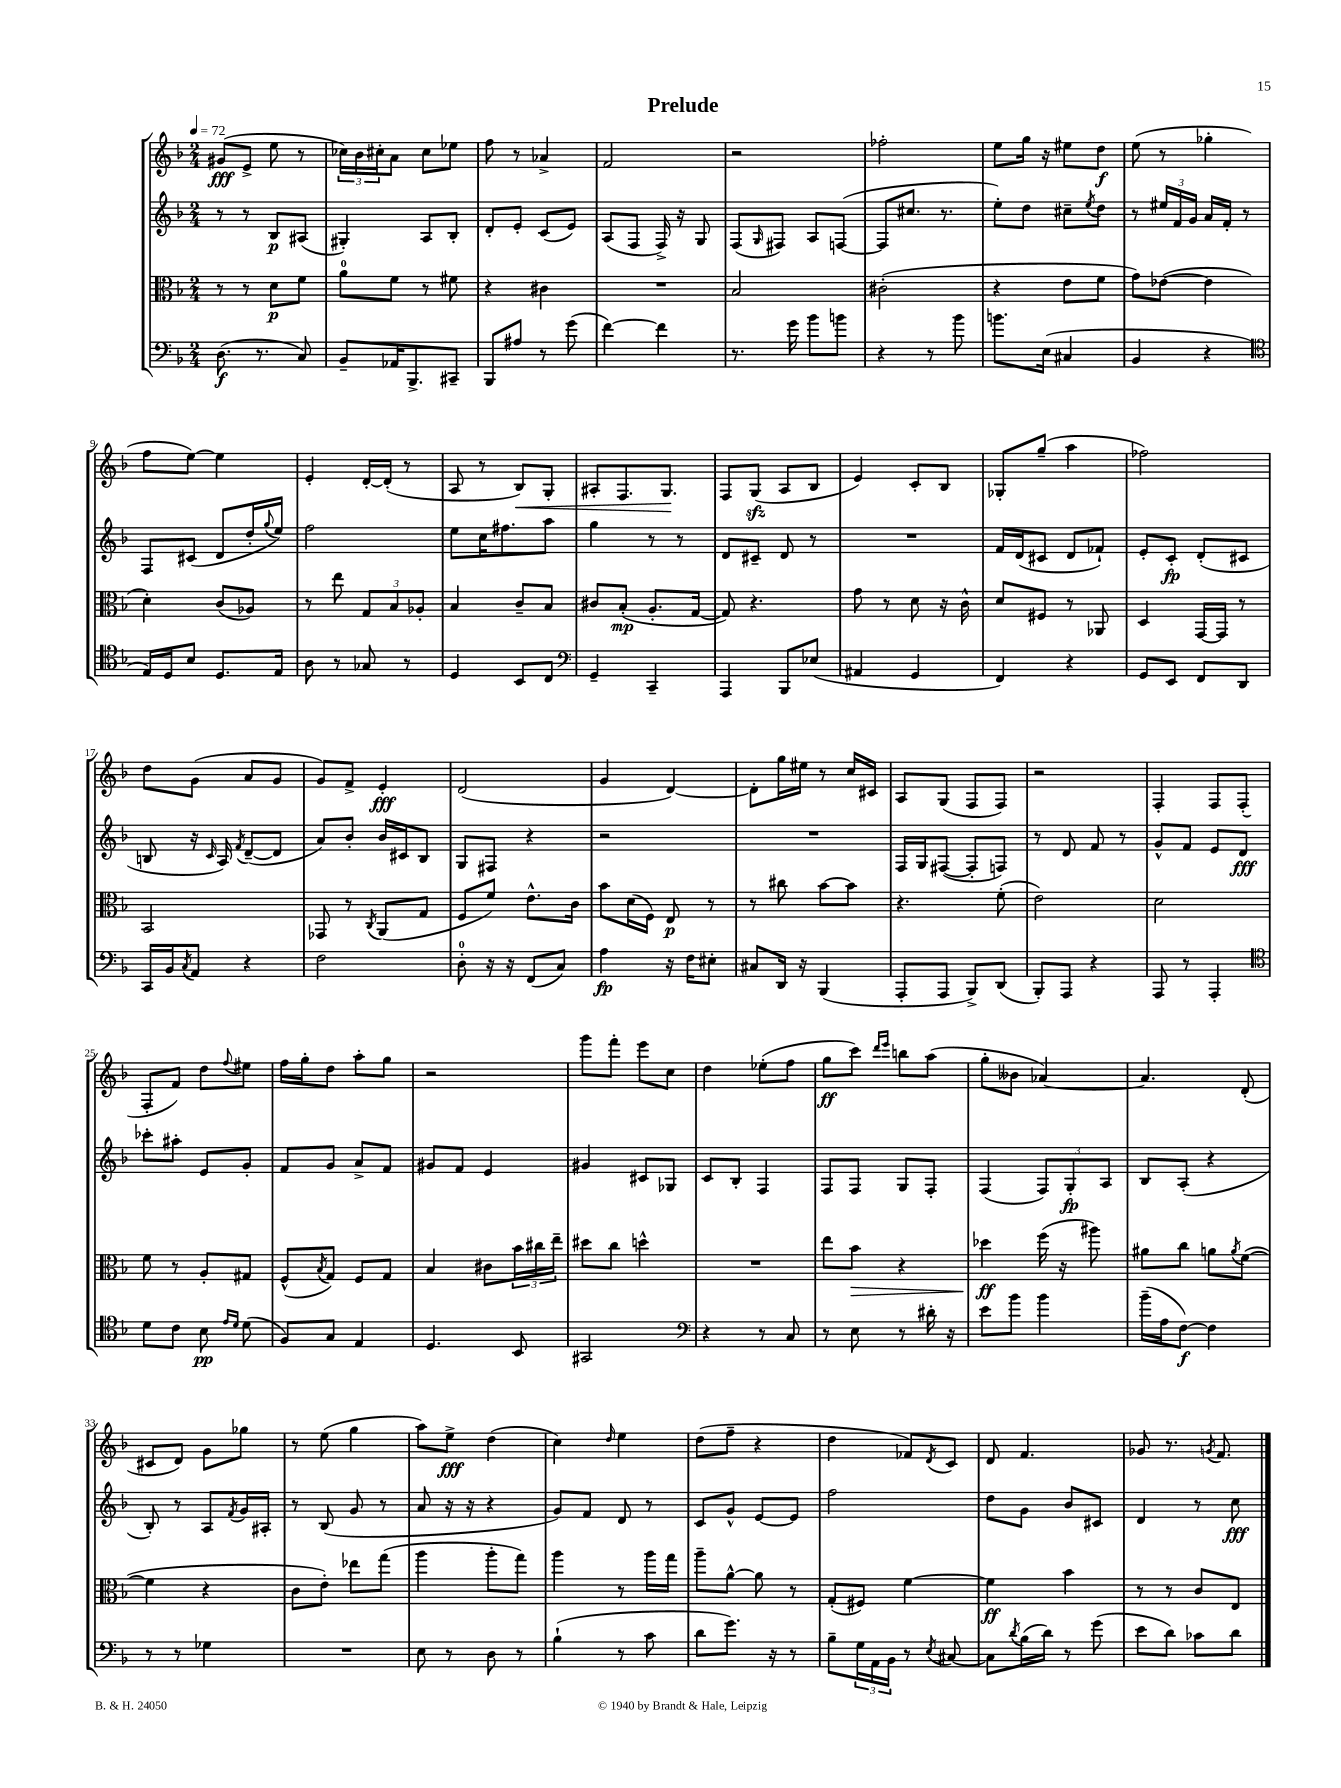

**kern	**kern	**kern	**kern
*staff4	*staff3	*staff2	*staff1
*clefF4	*clefC3	*clefG2	*clefG2
*k[b-]	*k[b-]	*k[b-]	*k[b-]
*M2/4	*M2/4	*M2/4	*M2/4
*MM72	*MM72	*MM72	*MM72
(8.D\	8r	8r	(8g#/L
.	8r	8r	8e^/J
8.r	.	.	.
.	8d\L	8B-/L	8ee\
8C/)	8f\J	(8A#/J	8r
=	=	=	=
8BB-~/L	8a\L	4G#'/)	24cc-\LL)
.	.	.	24b-\
.	.	.	24cc#'\J
16AA-/K	8f\J	.	8a\J
8.BBB-^/	.	.	.
.	8r	8A/L	8cc#\L
8CC#~/J	8f#\	8B-'/J	8ee-\J
=	=	=	=
8BBB-/L	4r	8d'/L	8ff\
8A#/J	.	8e'/J	8r
8r	4c#\	(8c/L	4a-^/
(8g\	.	8e/J)	.
=	=	=	=
[4f\)	2r	(8A/L	2f/
.	.	8F/J	.
4f\]	.	16F^/)	.
.	.	16r	.
.	.	8G/	.
=	=	=	=
8.r	2B-/	(8F/L	2r
.	.	16qqG/	.
.	.	8F#/J)	.
16g\	.	.	.
8b-\L	.	8A/L	.
8b\J	.	([8F/J	.
=	=	=	=
4r	(2c#'\	8F/]L	2ff-'\
.	.	8.cc#/J	.
8r	.	.	.
.	.	8.r	.
8b-\	.	.	.
=	=	=	=
8.b\L	4r	8ee'\L)	8ee\L
.	.	8dd\J	16gg\Jk
(16E\Jk	.	.	16r
4C#/	8e\L	8cc#~\L	8ee#\L
.	.	8qee/	.
.	8f\J	8dd\J	8dd\J
=	=	=	=
4BB-/	8g\L)	8r	(8ee\
.	([8e-\J	24ee#/LL	8r
.	.	24f/	.
.	.	24g/JJ	.
4r	4e-\]	16a/LL	4gg-'\
.	.	16f'/JJ	.
.	.	8r	.
=	=	=	=
*clefC4	*	*	*
16E/LL)	4d'\)	8F/L	8ff\L
16D/J	.	.	.
8B-/J	.	(8c#/J	[8ee\J)
8.D/L	(8c/L	8d/L	4ee\]
.	8A-/J)	16dd'/L	.
.	.	8qqgg/	.
16E/Jk	.	16ee/JJ)	.
=	=	=	=
8A\	8r	2ff\	4e'/
8r	8ee\	.	.
8G-/	12G/L	.	[16d'/LL
.	.	.	(16d'/]JJ
.	12B-/	.	.
8r	.	.	8r
.	12A-'/J	.	.
=	=	=	=
4D/	4B-/	8ee\L	8A/
.	.	16cc\K	8r
.	.	8.ff#\	.
8BB-/L	8c~/L	.	8B-/L)
8C/J	8B-/J	8aa\J	8G'/J
=	=	=	=
*clefF4	*	*	*
4GG~/	8c#/L	4gg\	8A#'/L
.	(8B-'/J	.	8.F/
4CC~/	8.A'/L	8r	.
.	.	.	8.G/J
.	.	8r	.
.	[16G/Jk	.	.
=	=	=	=
4AAA/	8G/])	8d/L	8F/L
.	4.r	8c#~/J	(8G/J
8BBB-/L	.	8d/	8A/L
(8E-/J	.	8r	8B-/J
=	=	=	=
4AA#/	8g\	2r	4e/)
.	8r	.	.
4GG/	8d\	.	8c'/L
.	16r	.	8B-/J
.	16c^^\	.	.
=	=	=	=
4FF/)	8d/L	16f/LL	8G-'/L
.	.	(16d/J	.
.	8F#/J	8c#/J	(8gg~/J
4r	8r	8d/L	4aa\
.	8AA-/	8f-`/J)	.
=	=	=	=
8GG/L	4D/	8e'/L	2ff-\)
8EE/J	.	8c'/J	.
8FF/L	[16GG/LL	(8d'/L	.
.	16GG/]JJ	.	.
8DD/J	8r	8c#/J	.
=	=	=	=
16CC/LL	2BB-/	8B/	8dd\L
16BB-/J	.	.	.
8qC/	.	.	.
8AA/J	.	16r	(8g\J
.	.	16qqc/	.
.	.	16A/)	.
.	.	8qf/	.
4r	.	([8d~/L	8a/L
.	.	8d/]J	8g/J
=	=	=	=
2F\	8GG-/	8a/L)	8g/L)
.	8r	8b-'/J	8f^/J
.	8qC/	.	.
.	(8AA/L	16b-/LL	4e'/
.	.	16c#/J	.
.	8G/J	8B-/J	.
=	=	=	=
8D'\	8F/L	8G/L	(2d/
16r	8f/J)	8F#/J	.
16r	.	.	.
(8FF/L	8.e^^\L	4r	.
8C/J)	.	.	.
.	16c\Jk	.	.
=	=	=	=
4A\	8b-\L	2r	4g/
.	(16d\L	.	.
.	16F\JJ)	.	.
16r	8E/	.	[4d/)
16F\LK	.	.	.
8E#'\J	8r	.	.
=	=	=	=
8C#/L	8r	2r	8d'\]L
16DD/Jk	8cc#\	.	16gg\L
16r	.	.	16ee#\JJ
(4BBB-/	[8b-\L	.	8r
.	8b-\]J	.	16cc/LL
.	.	.	16c#/JJ
=	=	=	=
8AAA'/L	4.r	16F/LL	8A/L
.	.	16G/J	.
8AAA/J	.	([8F#/J	(8G/J
8BBB-^/L)	.	8F#'/]L	8F/L
(8DD/J	(8f'\	8F/J)	8F/J)
=	=	=	=
8BBB-'/L)	2e\)	8r	2r
8AAA/J	.	8d/	.
4r	.	8f/	.
.	.	8r	.
=	=	=	=
8AAA/	2d\	8g^^/L	4F'/
8r	.	8f/J	.
4AAA'/	.	8e/L	8F/L
.	.	8d/J	(8F'/J
=	=	=	=
*clefC4	*	*	*
8d\L	8f\	8ccc-'\L	8F'/L
8c\J	8r	8aa#'\J	8f/J)
8B-\	8A'/L	8e/L	8dd\L
16qqe/LL	.	.	.
16qqd/JJ	.	.	8qqff/
(8d\	8G#/J	8g'/J	8ee#\J
=	=	=	=
8F/L)	(8F^^/L	8f/L	16ff\LL
.	.	.	16gg'\J
.	8qB-/	.	.
8G/J	8G/J)	8g/J	8dd\J
4E/	8F/L	8a^/L	8aa'\L
.	8G/J	8f/J	8gg\J
=	=	=	=
4.D/	4B-/	8g#/L	2r
.	.	8f/J	.
.	8c#\L	4e/	.
8BB-/	24b-\L	.	.
.	24cc#\	.	.
.	24ee~\JJ	.	.
=	=	=	=
2GG#/	8dd#\L	4g#/	8ggg\L
.	8cc\J	.	8fff'\J
.	4dd^^\	8c#/L	8eee\L
.	.	8G-/J	8cc\J
=	=	=	=
*clefF4	*	*	*
4r	2r	8c/L	4dd\
.	.	8B-'/J	.
8r	.	4F/	(8ee-'\L
8C/	.	.	8ff\J
=	=	=	=
8r	8ee\L	8F/L	8gg\L
8E\	8b-\J	8F/J	8ccc\J)
.	.	.	16qqddd/LL
.	.	.	16qqeee/JJ
8r	4r	8G/L	8bb\L
16d#'\	.	8F'/J	(8aa\J
16r	.	.	.
=	=	=	=
8e\L	4dd-\	(4F/	8gg'\L
8b-\J	.	.	8b--\J
4b-\	(16ff\	12F/L)	[4a-/)
.	16r	.	.
.	.	12G'/	.
.	8aa#\)	.	.
.	.	12A/J	.
=	=	=	=
(16b-~\LL	8a#\L	8B-/L	4.a-/]
16A\J	.	.	.
[8F\J)	8cc\J	(8A'/J	.
4F\]	8a\L	4r	.
.	8qa/	.	.
.	([8f\J	.	(8d'/
=	=	=	=
8r	4f\]	8B-'/)	8c#/L
8r	.	8r	8d/J)
4G-\	4r	8A/L	8g\L
.	.	8qf/	.
.	.	16g/L	8gg-\J
.	.	16A#'/JJ	.
=	=	=	=
2r	8c\L	8r	8r
.	8e'\J)	(8B-/	(8ee\
.	8ee-\L	8g/	4gg\
.	(8gg\J	8r	.
=	=	=	=
8E\	4aa\	8a/	8aa\L)
8r	.	16r	8ee^\J
.	.	16r	.
8D\	8aa'\L	4r	(4dd\
8r	8gg\J)	.	.
=	=	=	=
(4B-`\	4aa\	8g/L)	4cc\)
.	.	8f/J	.
.	.	.	16qqdd/
8r	8r	8d/	4ee\
8c\	16aa\LL	8r	.
.	16gg\JJ	.	.
=	=	=	=
8d\L	8aa~\L	8c/L	(8dd\L
8.g\J)	[8a^^\J	8g^^/J	8ff~\J
.	8a\]	[8e/L	4r
16r	.	.	.
8r	8r	8e/]J	.
=	=	=	=
8B-~\L	(8G'/L	2ff\	4dd\
24G\L	8F#/J)	.	.
24AA\	.	.	.
24BB-\JJ	.	.	.
8r	[4f\	.	8f-/L)
8qE/	.	.	8qd/
[8C#/	.	.	8c/J
=	=	=	=
8C#\]L	4f\]	8dd\L	8d/
8qd/	.	.	.
(16B-\L	.	8g\J	4.f/
16d\JJ)	.	.	.
8r	4b-\	8b-/L	.
(8g\	.	8c#/J	.
=	=	=	=
8e\L	8r	4d/	8g-/
8d\J)	8r	.	8.r
8c-\L	8c/L	8r	.
.	.	.	8qg/
.	.	.	8.f/
8d\J	8E/J	8cc\	.
==	==	==	==
*-	*-	*-	*-
